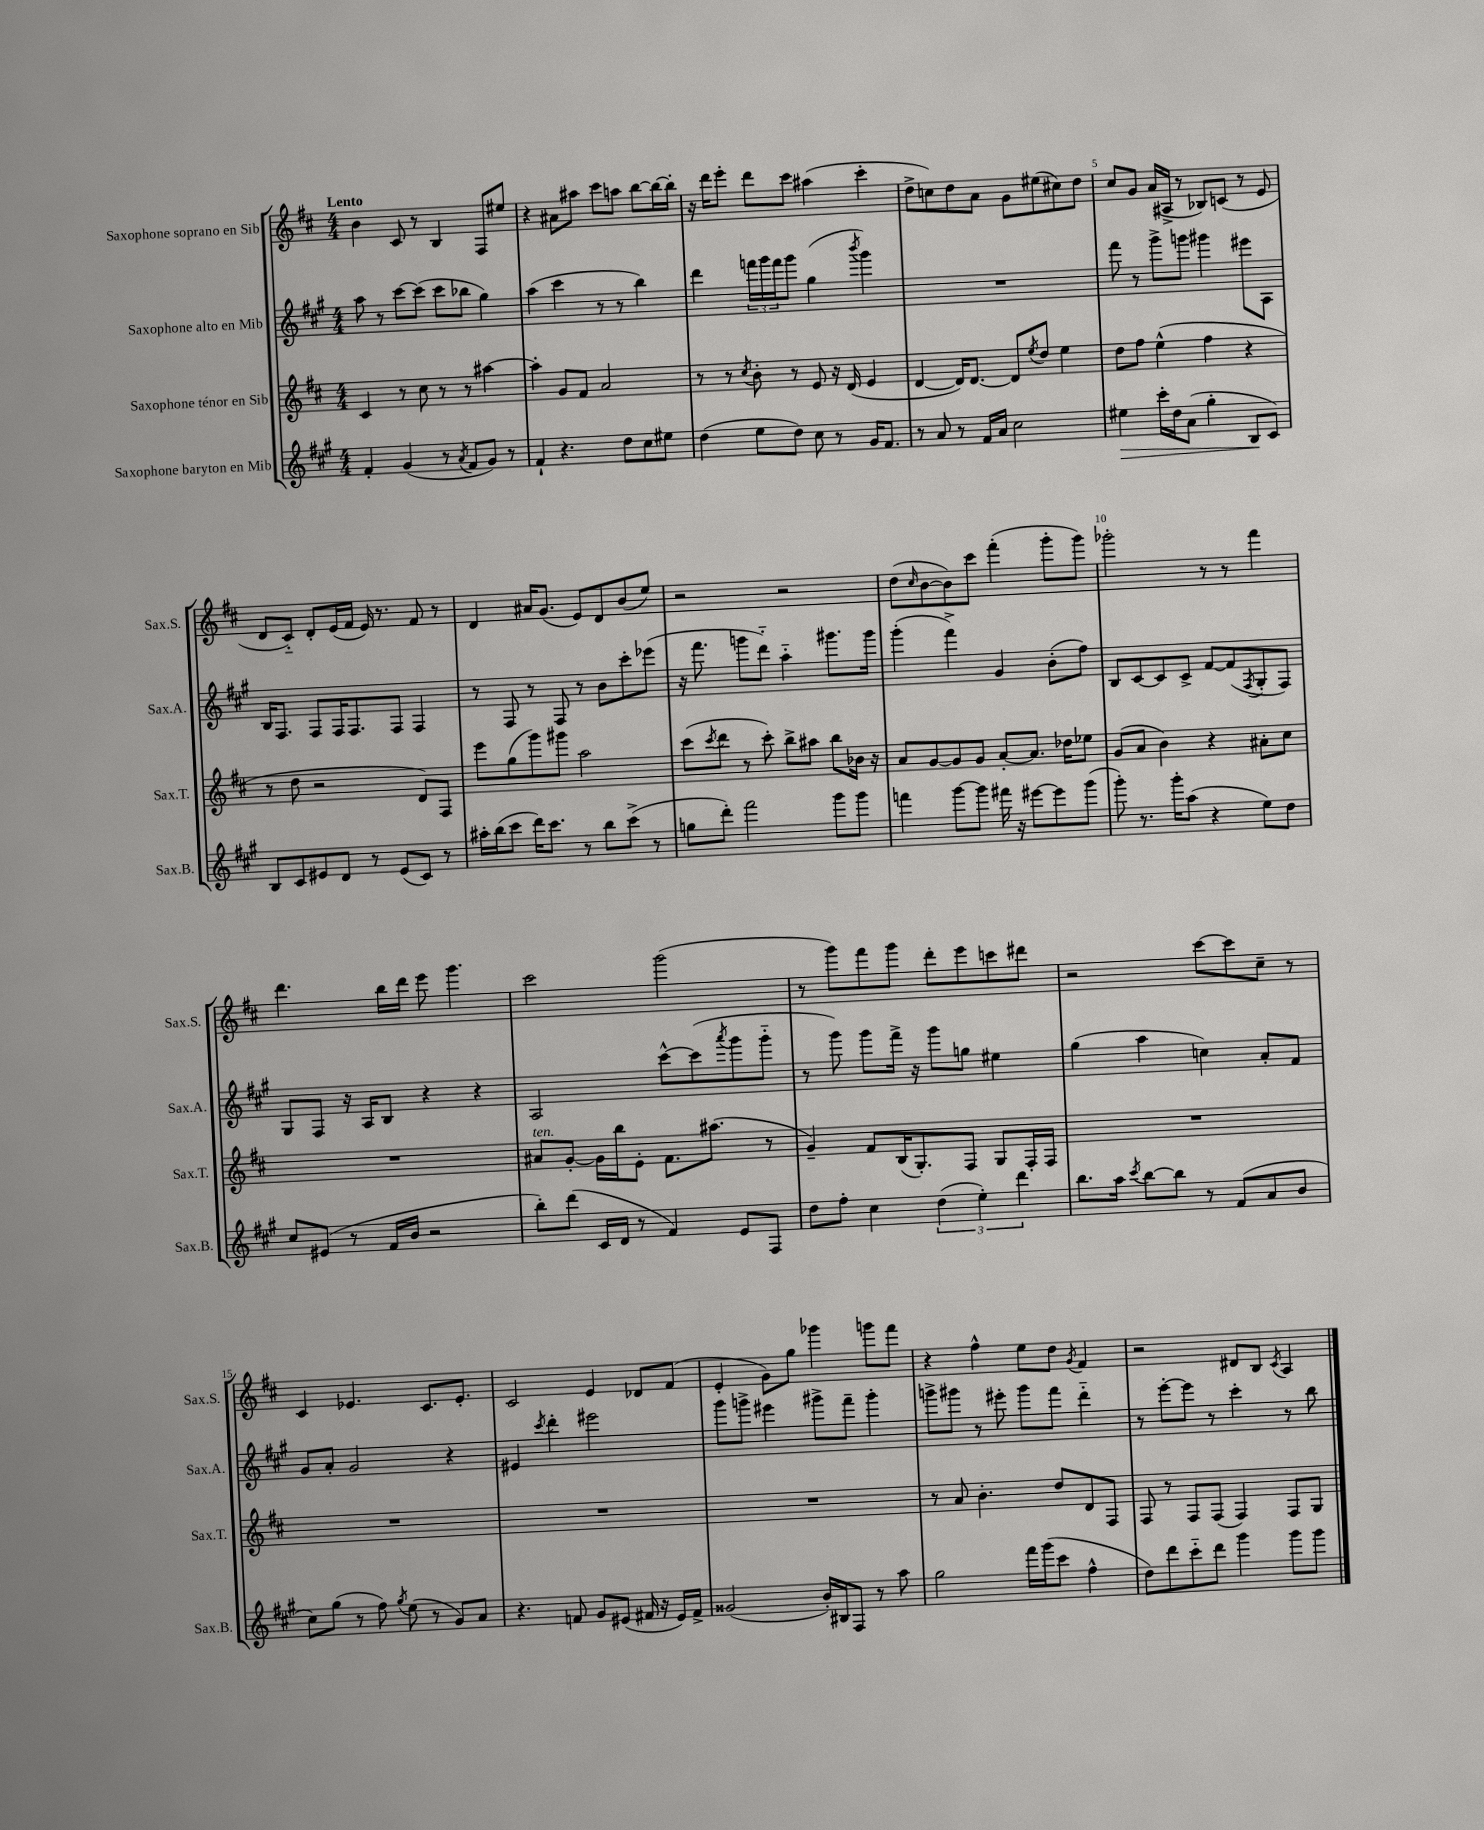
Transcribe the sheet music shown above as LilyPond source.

<<
\new StaffGroup <<
\new Staff = "s0" \with { instrumentName = "Saxophone soprano en Sib" shortInstrumentName = "Sax.S." } {
    \clef treble \key d \major \numericTimeSignature \time 4/4 \tempo "Lento"
    b'4 cis'8 r8 b4 fis8 eis''8 |
    r4 ais'8 ais''8 cis'''8 a''8 b''8~ b''16~ b''16-. |
    r16 d'''16 e'''8-. d'''8 cis'''8 ais''4( cis'''4-. |
    d''8-> c''8) d''8 a'8 g'8 eis''8( cis''8) d''8 |
    cis''8 g'8 a'16( ais16-> r8 bes8) c'8( r8 e'8 |
    d'8 cis'8-_) d'8-. e'16( fis'16 e'16) r8. fis'8 r8 |
    d'4 ais'16 g'8.( e'8) d'8 b'8( e''8) |
    r2 r2 |
    d''8( \grace { cis''16 } b'8~ b'8) cis'''8 fis'''4-.( g'''8-. g'''8) |
    ges'''2-. r8 r8 fis'''4 |
    d'''4. b''16 d'''16 e'''8 g'''4. |
    cis'''2 g'''2( |
    r8 g'''8) fis'''8 g'''8 d'''8-. e'''8 c'''8 dis'''8 |
    r2 cis'''8~ cis'''8 cis''8-- r8 |
    cis'4 ees'4. cis'8. ees'8.-. |
    cis'2 e'4 des'8 fis'8( |
    e'4-. g'8) g''8 ges'''4 g'''8 fis'''8 |
    r4 fis''4-^ e''8 d''8 \acciaccatura { g'8 } fis'4 |
    r2 dis'8 b8 \acciaccatura { cis'8 } a4 \bar "|." |
}
\new Staff = "s1" \with { instrumentName = "Saxophone alto en Mib" shortInstrumentName = "Sax.A." } {
    \clef treble \key a \major \numericTimeSignature \time 4/4
    a''8 r8 cis'''8~ cis'''8( cis'''8 bes''8 gis''4) |
    a''4( cis'''4 r8 r8 b''4) |
    d'''4 \tuplet 3/2 { f'''16 gis'''16 f'''16 } gis'''8 gis''4( \acciaccatura { b'''8 } gis'''4) |
    R1 |
    fis'''8 r8 gis'''8-> g'''8 gis'''4 eis'''8 a8 |
    b16 fis8. fis8 fis16 fis8. fis8 fis4 |
    r8 fis8 r8 fis8 r8 b'8 cis'''8-. ees'''8( |
    r16 fis'''8. g'''8 d'''8-_) a''4-_ gis'''8. gis'''16 |
    gis'''4-.( fis'''4->) gis'4 b'8-.( fis''8) |
    b8 cis'8~ cis'8 cis'8-> fis'8~ fis'8( \acciaccatura { fis8 } gis8-. fis8) |
    gis8 fis8 r16 a16 b8 r4 r4 |
    a2 cis'''8~-^ cis'''8( \acciaccatura { a'''8 } gis'''8 gis'''8-_ |
    r8 gis'''8) gis'''8 fis'''16-> r16 gis'''8 g''8 eis''4 |
    gis''4( a''4 c''4) a'8-. fis'8 |
    gis'8 a'8-. gis'2 r4 |
    eis'4 \acciaccatura { cis'''8 } d'''4-. eis'''2 |
    gis'''8 g'''8-> eis'''4 gis'''8-> fis'''8-- gis'''4-. |
    g'''8-> gis'''8 r8 eis'''8-. gis'''8 fis'''8 d'''4-_ |
    r8 e'''8~-. e'''8 r8 cis'''4-. r8 b''8 \bar "|." |
}
\new Staff = "s2" \with { instrumentName = "Saxophone ténor en Sib" shortInstrumentName = "Sax.T." } {
    \clef treble \key d \major \numericTimeSignature \time 4/4
    cis'4 r8 cis''8 r8 r8 ais''4~ |
    ais''4-. g'8 fis'8 a'2 |
    r8 r8 \acciaccatura { cis''8 } b'8-. r8 e'8 r16 d'16( e'4 |
    d'4~ d'16) d'8.~ d'8 \acciaccatura { e''8 } d''8 e''4 |
    d''8 fis''8 e''4-^( fis''4 r4 |
    r8 d''8 r2 d'8) fis8 |
    e'''8 g''8( g'''8) gis'''8 a''2 |
    cis'''8( \acciaccatura { cis'''8 } d'''8 r8 cis'''8-.) b''8-> ais''8 b''8 bes'16 r16 |
    a'8 g'8~ g'8 g'8 a'8~-. a'8. des''16 ees''8 |
    g'8( a'8 b'4) r4 ais'8-. cis''8 |
    R1 |
    ais'8^\markup { \italic "ten." } g'8~-. g'16 b''16 e'8-. fis'8. ais''8.( r8 |
    g'4--) fis'8 b16( g8.-.) fis8 g8 fis16-. fis16 |
    R1 |
    R1 |
    R1 |
    R1 |
    r8 a'8 b'4.-. d''8 d'8 fis8 |
    fis8 r8 fis8 fis8( fis4) fis8 g8 \bar "|." |
}
\new Staff = "s3" \with { instrumentName = "Saxophone baryton en Mib" shortInstrumentName = "Sax.B." } {
    \clef treble \key a \major \numericTimeSignature \time 4/4
    fis'4-. gis'4( r8 \acciaccatura { a'8 } fis'8 gis'8) r8 |
    fis'4-! r4. d''8 cis''8 eis''8 |
    d''4( e''8 d''8) cis''8 r8 gis'16 fis'8. |
    r8 a'8 r8 fis'16 a'16 cis''2 |
    eis''4\> cis'''16-. d''16 a'8( gis''4-. b8\! cis'8) |
    b8 cis'8 eis'8 d'8 r8 eis'8( cis'8) r8 |
    ais''16-. b''16( cis'''8 d'''16) cis'''8. r8 b''8 cis'''8->( r8 |
    g''8 d'''8-.) fis'''2 gis'''8 gis'''8 |
    f'''4 gis'''8~ gis'''8 fis'''16 r16 eis'''8~ eis'''8 gis'''8( |
    gis'''8-.) r8. gis'''16-. a''8( r4 e''8) d''8 |
    cis''8 eis'8( r8 fis'16 b'16 r2 |
    b''8-.) d'''8( cis'16 d'16 r8 fis'4) e'8 fis8 |
    d''8 fis''8-. cis''4 \tuplet 3/2 { d''4( e''4-.) d'''4 } |
    b''8. a''16 \acciaccatura { cis'''8 } b''8~ b''8 r8 fis'8( a'8 b'8 |
    cis''8) gis''8( r8 fis''8) \acciaccatura { gis''8 } e''8( r8 gis'8) a'8 |
    r4. f'8 gis'8 eis'8( fis'16 r16 eis'16) fis'16-> |
    gisis'2( b'16-.) bis16 fis8 r8 a''8 |
    gis''2 fis'''16 gis'''16( cis'''8 fis''4-^ |
    d''8) d'''8 cis'''8-_ d'''8 gis'''4 gis'''8 gis'''8 \bar "|." |
}
>>
>>
\layout { \context { \Score \override BarNumber.break-visibility = ##(#f #t #t) barNumberVisibility = #(every-nth-bar-number-visible 5) } }
